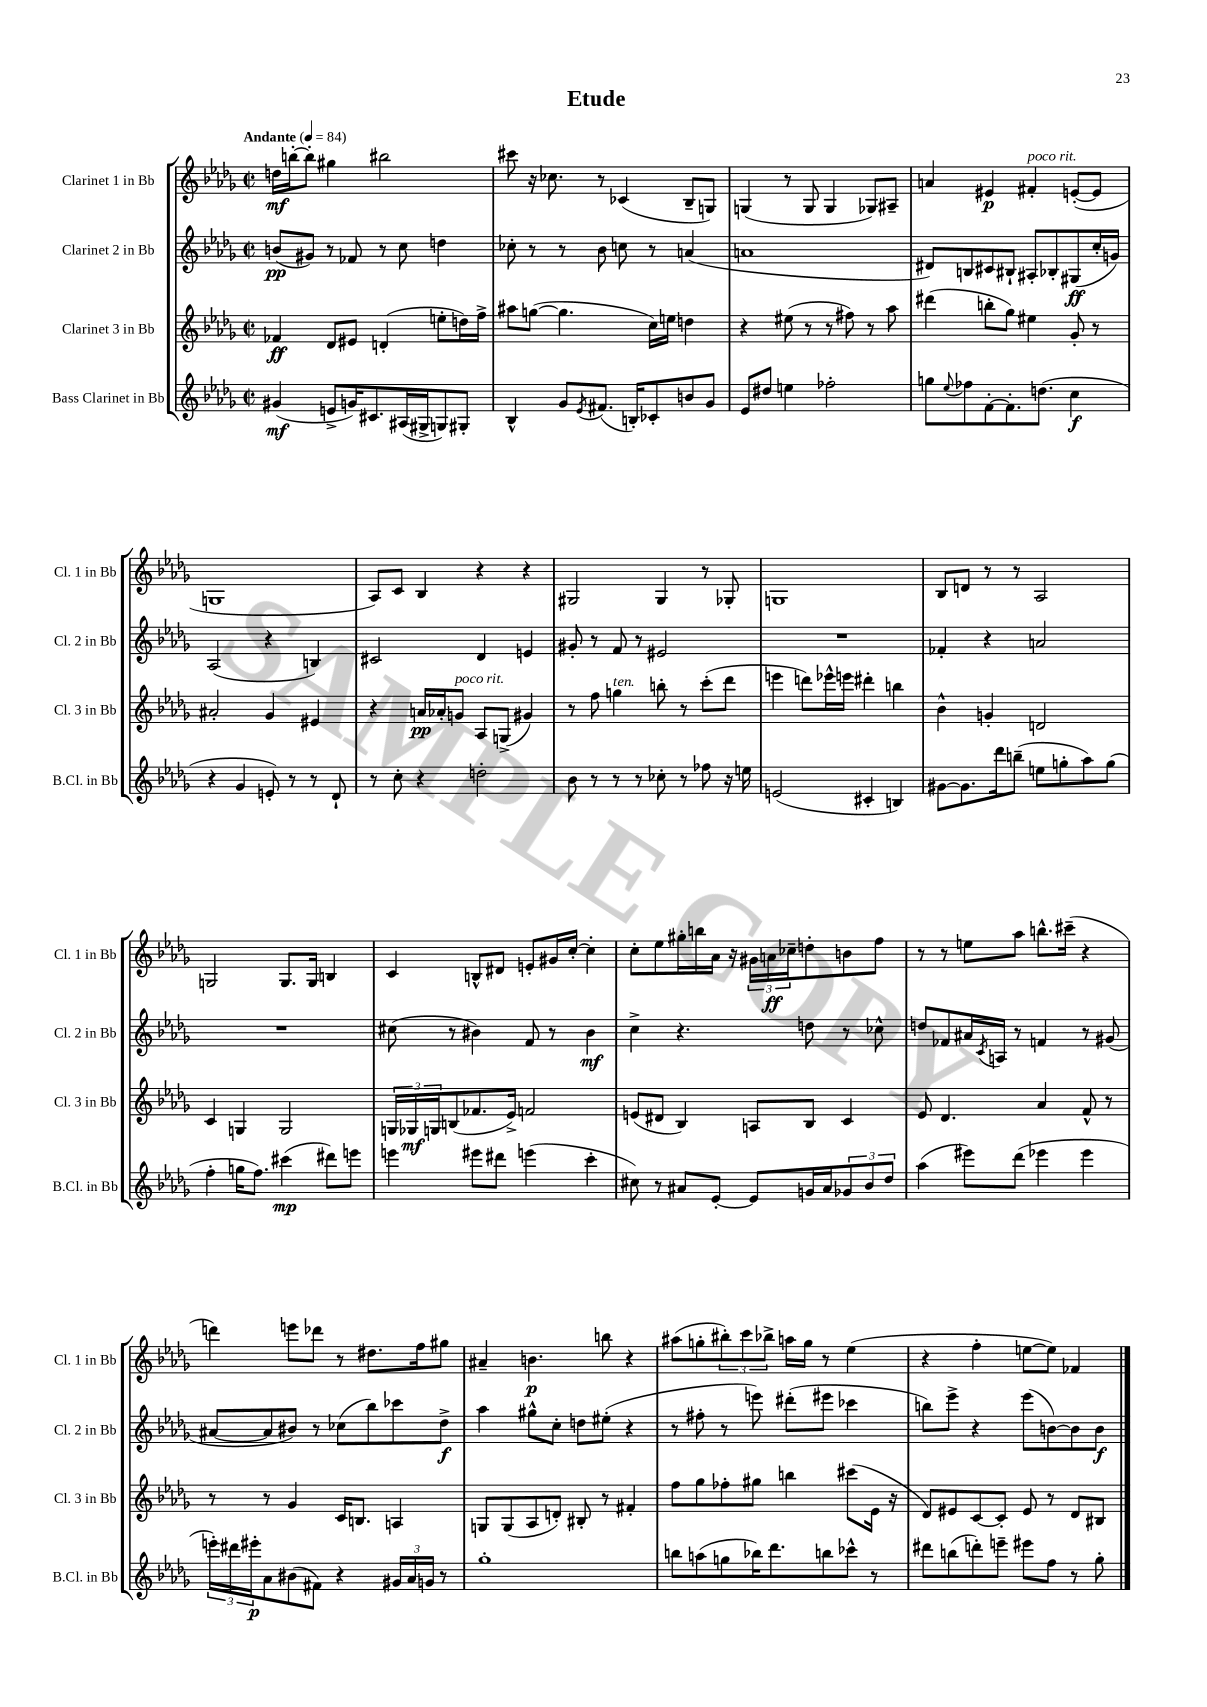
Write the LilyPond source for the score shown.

\header { title = "Etude" }
<<
\new StaffGroup <<
\new Staff = "s0" \with { instrumentName = "Clarinet 1 in Bb" shortInstrumentName = "Cl. 1 in Bb" } {
    \clef treble \key des \major \defaultTimeSignature \time 2/2 \tempo "Andante" 4 = 84
    d''16\mf b''16~-. b''8-. gis''4 bis''2 |
    cis'''8 r16 ces''8. r8 ces'4( bes8-- g8) |
    g4( r8 g8 g4 ges8) ais8-- |
    a'4 eis'4\p fis'4-.^\markup { \italic "poco rit." } e'8~-.( e'8 |
    g1 |
    aes8) c'8 bes4 r4 r4 |
    gis2 gis4 r8 ges8-. |
    g1 |
    bes8 d'8 r8 r8 aes2 |
    g2 g8. g16 b4 |
    c'4 b8-^ dis'8 e'8-. gis'16 c''16~-. c''4-. |
    c''8-. ees''8 gis''16-. b''16 aes'16 r16 \tuplet 3/2 { gis'16 a'16\ff ces''16-- } d''8-. b'8 f''8 |
    r8 r8 e''8 aes''8 b''8.-^ cis'''16--( r4 |
    d'''4) e'''8 des'''8 r8 dis''8. f''16 gis''8 |
    ais'4-- b'4.\p b''8 r4 |
    ais''8( g''8-. \tuplet 3/2 { bis''8-.) c'''8 bes''8-> } a''16 g''16 r8 ees''4( |
    r4 f''4-. e''8~ e''8) fes'4 \bar "|." |
}
\new Staff = "s1" \with { instrumentName = "Clarinet 2 in Bb" shortInstrumentName = "Cl. 2 in Bb" } {
    \clef treble \key des \major \defaultTimeSignature \time 2/2
    b'8\pp( gis'8) r8 fes'8 r8 c''8 d''4 |
    ces''8-. r8 r8 bes'8 c''8 r8 a'4( |
    a'1 |
    dis'8) b8 cis'8 bis8-! ais8-. bes8-. gis8\ff( c''16-. g'16) |
    aes2( r4 b4) |
    cis'2 des'4 e'4 |
    gis'8-. r8 f'8 r8 eis'2 |
    R1 |
    fes'4-. r4 a'2 |
    R1 |
    cis''8( r8 bis'4) f'8 r8 bis'4\mf |
    c''4-> r4. d''8 r8 ces''8-^ |
    d''8 fes'8 ais'16 \acciaccatura { c'8 } a16 r8 f'4 r8 gis'8( |
    ais'8~ ais'8 bis'8) r8 ces''8( bes''8) ces'''8 des''8->\f |
    aes''4 gis''8-^ c''8-. d''8 eis''8-.( r4 |
    r8 fis''8-. r8 e'''8) dis'''8-.( eis'''8 ces'''4 |
    b''8) ees'''8-> r4 ees'''8( b'8~) b'8 b'8\f \bar "|." |
}
\new Staff = "s2" \with { instrumentName = "Clarinet 3 in Bb" shortInstrumentName = "Cl. 3 in Bb" } {
    \clef treble \key des \major \defaultTimeSignature \time 2/2
    fes'4\ff des'8 eis'8 d'4-.( e''8-. d''16) f''16-> |
    ais''8 g''8~( g''4. c''16) e''16 d''4 |
    r4 eis''8( r8 r8 fis''8) r8 aes''8 |
    dis'''4( b''8-. ges''8) eis''4 ges'8-. r8 |
    ais'2-. ges'4 eis'4 |
    r4 a'16\pp aes'16-. g'8^\markup { \italic "poco rit." } aes8 g8->( gis'4) |
    r8 f''8 g''4^\markup { \italic "ten." } b''8-. r8 c'''8-.( des'''8 |
    e'''4 d'''8) ees'''16-^ e'''16 dis'''4-. b''4 |
    bes'4-^ g'4-. d'2 |
    c'4 g4 g2 |
    \tuplet 3/2 { g16 ges16\mf g16 } b8( fes'8. ees'16->) f'2 |
    e'8( dis'8 bes4) a8 bes8 c'4 |
    ees'8 des'4. aes'4 f'8-^ r8 |
    r8 r8 ges'4 c'16 b8. a4 |
    g8 g8( aes8 d'8-.) bis8-. r8 fis'4-. |
    f''8 ges''8 fes''8-. gis''8 b''4 cis'''8( ees'16 r16 |
    des'8) eis'8 c'8~ c'8-. eis'8 r8 des'8 bis8 \bar "|." |
}
\new Staff = "s3" \with { instrumentName = "Bass Clarinet in Bb" shortInstrumentName = "B.Cl. in Bb" } {
    \clef treble \key des \major \defaultTimeSignature \time 2/2
    gis'4\mf( e'8-> g'16) cis'8. ais16( gis16-> g8) gis8-. |
    bes4-^ ges'8 \acciaccatura { ees'8 } fis'8.( b16-.) ces'8-. b'8 ges'8 |
    ees'8 dis''8 e''4 fes''2-. |
    g''8 \appoggiatura { ees''8 } fes''8 f'8~-. f'8.-. d''8.( c''4\f |
    r4 ges'4 e'8-.) r8 r8 des'8-! |
    r8 c''8-. r4 d''2-. |
    bes'8 r8 r8 r8 ces''8-. r8 fes''8 r16 e''16 |
    e'2( cis'4-. b4) |
    gis'8~ gis'8. des'''16 b''8--( e''8 g''8-. aes''8) g''8( |
    f''4-. g''16 f''8.) cis'''4\mp( dis'''8) e'''8 |
    e'''4 eis'''8 dis'''8 e'''4( c'''4-. |
    cis''8) r8 ais'8 ees'8~-. ees'8 g'16 ais'16 \tuplet 3/2 { ges'8 bes'8 des''8 } |
    aes''4( eis'''8) des'''8( ees'''4 ees'''4 |
    \tuplet 3/2 { e'''16-.) dis'''16 eis'''16-.\p } aes'8 bis'8( fis'8) r4 \tuplet 3/2 { gis'16 aes'16 g'16 } r8 |
    ges''1-. |
    b''8 a''8( g''8 bes''16) des'''8. b''8 ces'''8-^ r8 |
    dis'''8 b''8( d'''8-.) e'''8-- eis'''8 f''8 r8 ges''8-. \bar "|." |
}
>>
>>
\layout { \context { \Score \remove "Bar_number_engraver" } }
